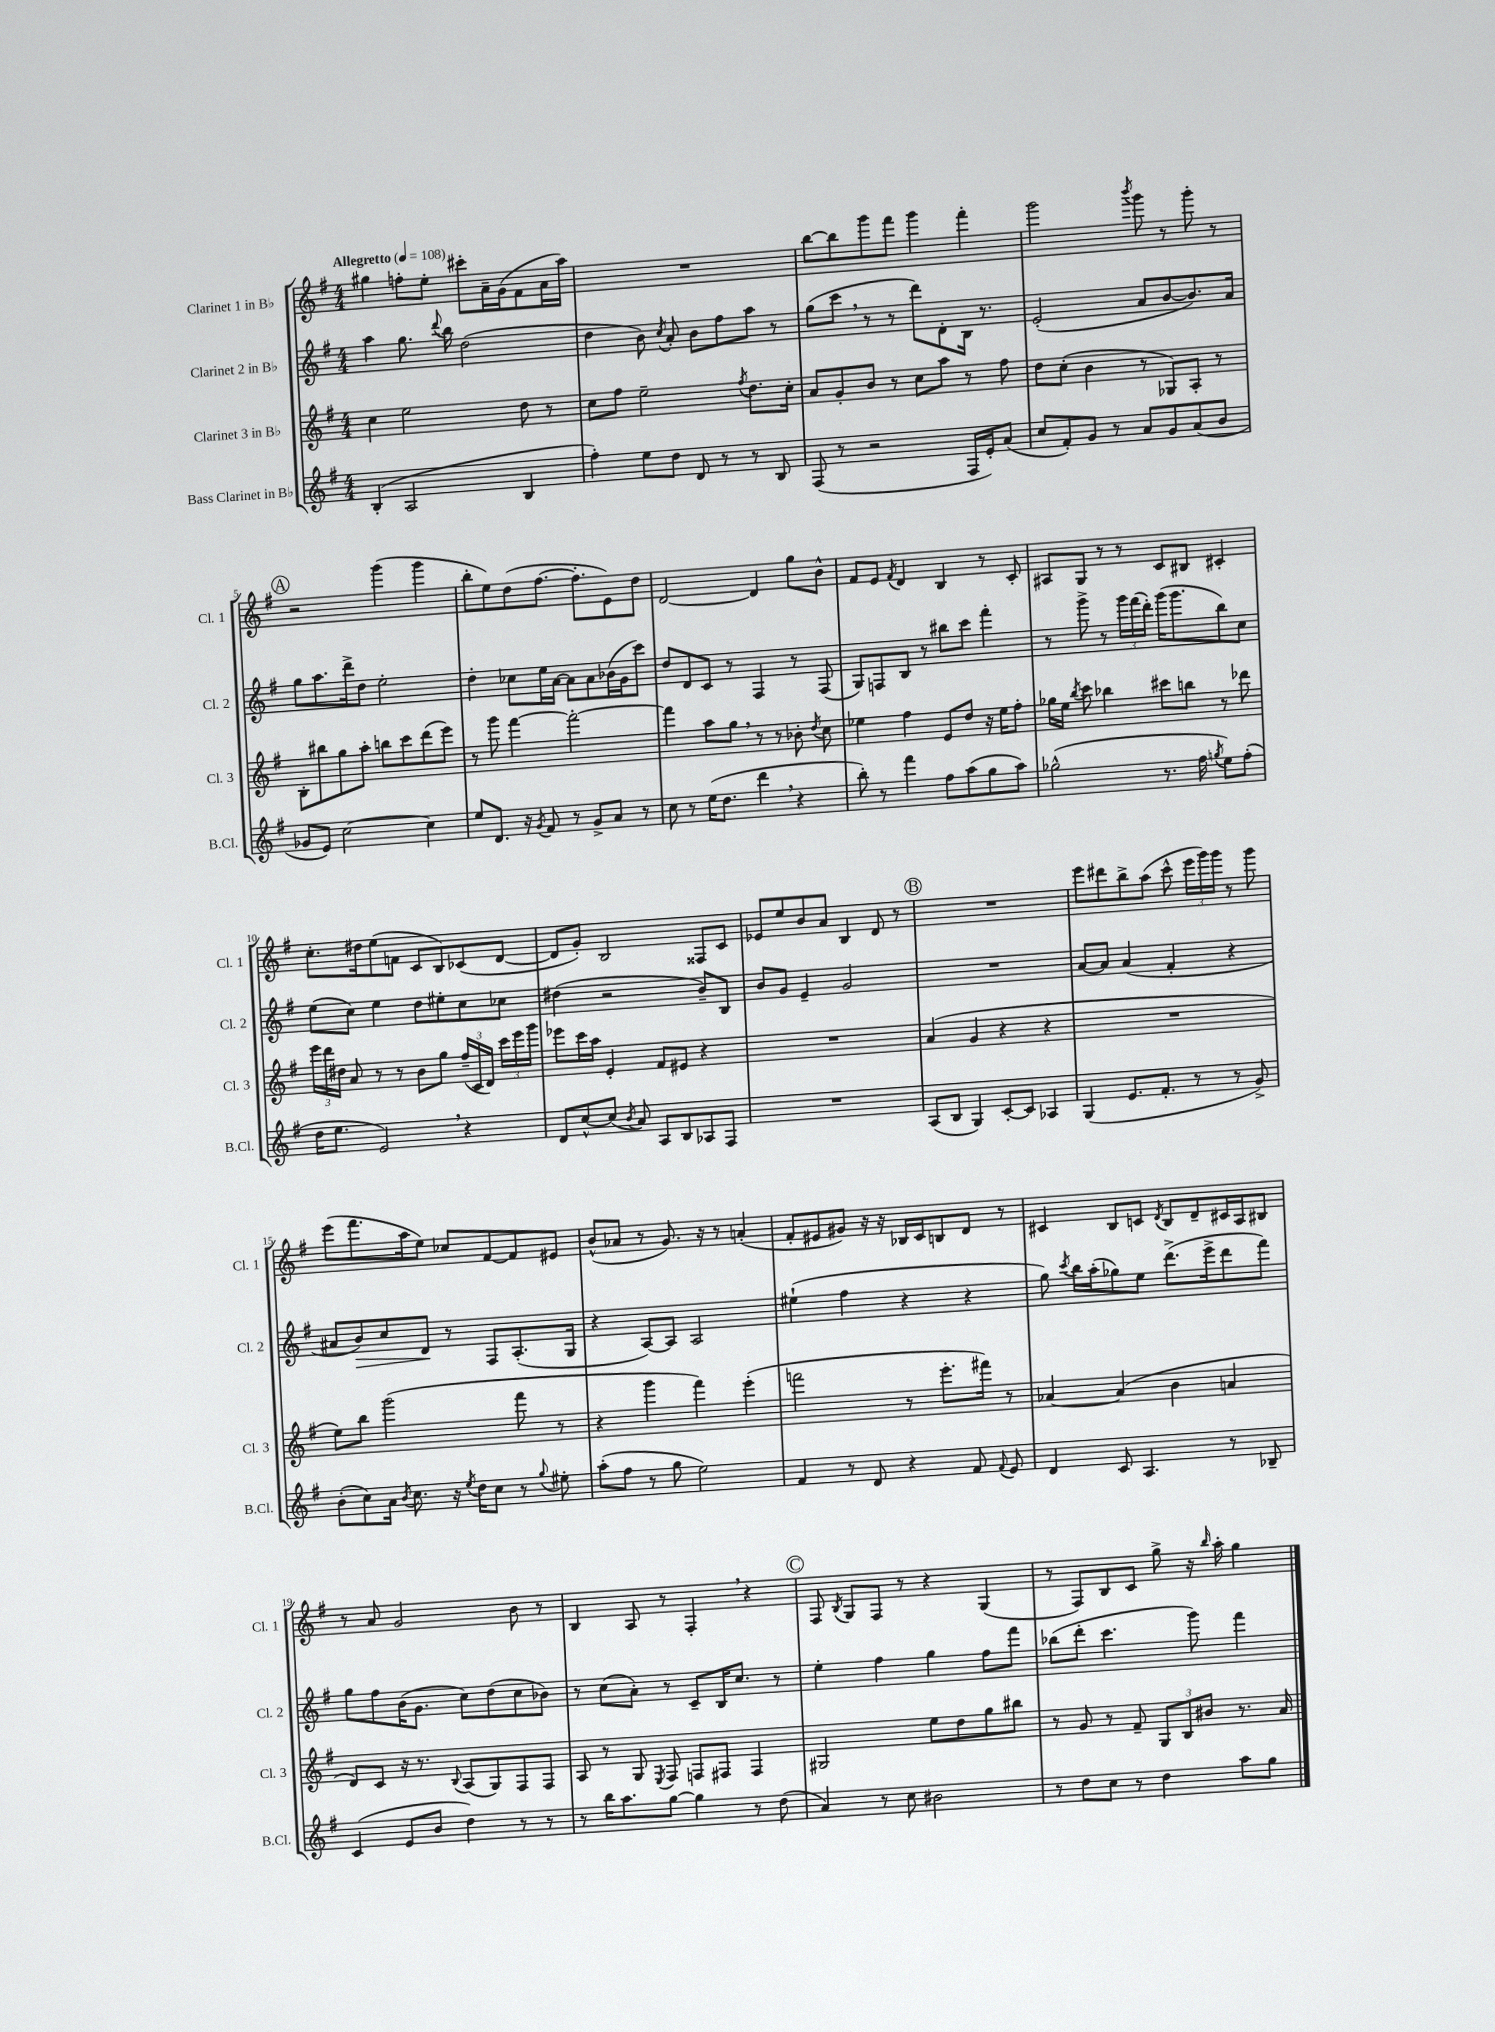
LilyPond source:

<<
\new StaffGroup <<
\new Staff = "s0" \with { instrumentName = "Clarinet 1 in Bb" shortInstrumentName = "Cl. 1" } {
    \clef treble \key g \major \numericTimeSignature \time 4/4 \tempo "Allegretto" 4 = 108
    \autoBeamOff gis''4 f''8[-. e''8]-. cis'''8[-. a'16-- g'16( fis'8 a'16 a''16]) |
    R1 |
    b''8[~ b''8 g'''8 fis'''8] g'''4 fis'''4-. |
    g'''2 \acciaccatura { b'''8 } g'''8 r8 g'''8-. r8 |
    \mark \markup { \circle "A" } r2 g'''4( g'''4 |
    b''8[-. e''8) d''8( fis''8.]~ fis''8.[-. e'8) d''8] |
    d'2~ d'4 g''8[ b'8]-^ |
    fis'8[ e'8] \acciaccatura { fis'8 } d'4 b4 r8 c'8-. |
    ais8[ g8] r8 r8 c'8[ bis8] cis'4-. |
    c''8.[-. dis''16 e''8( f'8] c'8[ b8) ces'8( d'8]~ |
    d'8[ g'8]-.) b2 fisis8[ c'8] |
    ees'8[ e''8 b'8 a'8] b4 d'8 r8 |
    \mark \markup { \circle "B" } R1 |
    e'''8[ dis'''8 b''8-> a''8]( c'''8-^ \tuplet 3/2 { e'''16[ g'''16) g'''16] } r8 g'''8 |
    e'''8[( fis'''8. a''16 e''8]) ces''8[ fis'8~ fis'8 eis'8] |
    b'8[-^( aes'8] r8 g'8.) r16 r8 a'4-.( |
    fis'8[-. eis'8 gis'8]) r16 r16 bes16[ c'16 b8 d'8] r8 |
    cis'4 b8[ c'8] \acciaccatura { d'8 } b8[ d'8-- cis'16 a16 bis8] |
    r8 a'8 g'2 b'8 r8 |
    b4 a8 r8 fis4-. \breathe r4 |
    \mark \markup { \circle "C" } fis8 \acciaccatura { b8 } g8[ fis8] r8 r4 g4( |
    r8 fis8[) b8 c'8] g''8-> r16 \grace { b''16 } a''16-. g''4 \bar "|." |
}
\new Staff = "s1" \with { instrumentName = "Clarinet 2 in Bb" shortInstrumentName = "Cl. 2" } {
    \clef treble \key g \major \numericTimeSignature \time 4/4
    \autoBeamOff a''4 g''8. \appoggiatura { d'''8 } b''16 d''2( |
    d''4 b'8) \acciaccatura { c''8 } a'8-. b'8[ fis''8 a''8] r8 |
    g''8[( c'''8] \breathe r8 r8 d'''8[) d'8-. b16] r8. |
    e'2-.( a'8[ b'8~ b'8.) a'16] |
    \mark \markup { \circle "A" } g''8[ a''8. d'''16-> d''8] e''2-. |
    d''4-. ces''8[ e''16 a'16]~ a'8[ a'8 bes'16( g'16 c'''8]) |
    d''8[ d'8 c'8] r8 fis4 r8 fis8( |
    g8[) f8 b8] r8 bis''8[ c'''8] fis'''4-. |
    r8 g'''8-> r8 \tuplet 3/2 { g'''16[ fis'''16( d'''16]-.) } g'''16[( g'''8. b''8) c''8] |
    e''8[( c''8]) e''4 d''8[ eis''8-. c''8 ces''8] |
    dis''4( r2 b'8[--) b8] |
    b'8[ g'8] e'4-- g'2 |
    \mark \markup { \circle "B" } R1 |
    a'8[~ a'8] a'4( fis'4-. r4 |
    ais'8[ b'8\>) c''8 d'8]\! r8 fis8[ a8.-.( g16] |
    r4 a8[~) a8] a2 |
    eis''4-!( fis''4 r4 r4 |
    g''8) \acciaccatura { c'''8 } b''16[ a''16-.( ges''8) e''8] d'''8.[->( e'''16-> d'''8 fis'''8]) |
    g''8[ fis''8 b'16( g'8.] c''8[) d''8( c''8 bes'8]) |
    r8 c''8[( a'8]-.) r8 c'8[-- b16 c''8.] r8 |
    \mark \markup { \circle "C" } e''4-. fis''4 g''4 fis''8[ fis'''8] |
    bes''8[( d'''8]-. c'''4. g'''8) fis'''4 \bar "|." |
}
\new Staff = "s2" \with { instrumentName = "Clarinet 3 in Bb" shortInstrumentName = "Cl. 3" } {
    \clef treble \key g \major \numericTimeSignature \time 4/4
    \autoBeamOff c''4 e''2 d''8 r8 |
    c''8[ fis''8] e''2-- \acciaccatura { fis''8 } d''8.[ c''16]-. |
    a'8[ g'8-. b'8] r8 c''8[ a''8] r8 fis''8 |
    d''8[ c''8]-.( b'4 r8 ges8[) a8]-. r8 |
    \mark \markup { \circle "A" } b8[-. bis''8 g''8 a''8]-. b''8[ c'''8 d'''8( e'''8]) |
    r8 g'''8 fis'''4~ fis'''2~-. |
    fis'''4 a''8[ g''8] \breathe r8 r8 bes'8-. \acciaccatura { d''8 } c''8 |
    ees''4 fis''4 e'8[ d''8] r16 ees''16[ fis''8]-. |
    ges''16[ e''16] \acciaccatura { b''8 } c'''8 bes''4 cis'''8[ b''8] r8 des'''8 |
    \tuplet 3/2 { e'''16[ d'''16 dis''16] } a'8 r8 r8 b'8[ g''8] \tuplet 3/2 { fis''16[--( c'16 d'16]) } \tuplet 3/2 { c'''16[ e'''16 g'''16] } |
    ees'''8[ c'''16 a''16] e'4-. fis'8[ eis'8] r4 |
    R1 |
    \mark \markup { \circle "B" } a'4( g'4 r4 r4 |
    R1 |
    e''8[) b''8] g'''2( fis'''8 r8 |
    r4 g'''4 fis'''4) e'''4-.( |
    f'''2 r8 e'''8.[-. fis'''16]) r8 |
    aes'4~ aes'4( b'4 a'4 |
    d'8[) c'8] r16 r8. \appoggiatura { b8 } a8[( g8) fis8 fis8] |
    a8 r8 g8 \acciaccatura { e8 } fis8 f8[ fis8] fis4 |
    \mark \markup { \circle "C" } gis2 e''8[ d''8 g''8 bis''8] |
    r8 g'8 r8 fis'8-- \tuplet 3/2 { g8[ b8 bis'8] } r8. a'16 \bar "|." |
}
\new Staff = "s3" \with { instrumentName = "Bass Clarinet in Bb" shortInstrumentName = "B.Cl." } {
    \clef treble \key g \major \numericTimeSignature \time 4/4
    \autoBeamOff b4-.( a2 b4 |
    fis''4-.) e''8[ d''8] d'8 r8 r8 b8 |
    fis8( r8 r2 fis16[ e'16-.) a'8]( |
    c''8[ fis'8-.) g'8] r8 a'8[ g'8 a'8( b'8] |
    \mark \markup { \circle "A" } ges'8[ e'8]) c''2~ c''4 |
    e''8[ d'8.] r16 \acciaccatura { g'8 } fis'8 r8 g'8[-> a'8] r8 |
    c''8 r8 e''16[( d''8.] d'''4 \breathe r4 |
    b''8-.) r8 fis'''4 fis''8[ a''8( g''8 a''8]) |
    ges''2-^( r8. fis''16 \acciaccatura { g''8 } e''8[) fis''8]-.( |
    d''16[ e''8.] e'2) \breathe r4 |
    d'8[ c''8~-^ c''8]( \acciaccatura { b'8 } a'8) a8[ b8 aes8 fis8] |
    R1 |
    \mark \markup { \circle "B" } a8[( b8] g4) c'8[~-. c'8] aes4 |
    g4( e'8.[ fis'8.]-. r8 r8 g'8->) |
    b'8[-.( c''8) a'16] \acciaccatura { b'8 } c''8. r16 \acciaccatura { e''8 } d''16[ c''8] r8 \appoggiatura { g''8 } eis''8-. |
    a''8[-.( fis''8] r8 g''8 e''2) |
    fis'4 r8 d'8 r4 fis'8 \appoggiatura { fis'8 } e'8 |
    d'4 c'8 a4. r8 bes8-- |
    c'4( e'8[ b'8] d''4) r8 r8 |
    r8 b''16[ a''8. g''8]~ g''4 r8 d''8( |
    \mark \markup { \circle "C" } a'4) r8 c''8 bis'2 |
    r8 d''8[ c''8] r8 d''4 a''8[ g''8] \bar "|." |
}
>>
>>
